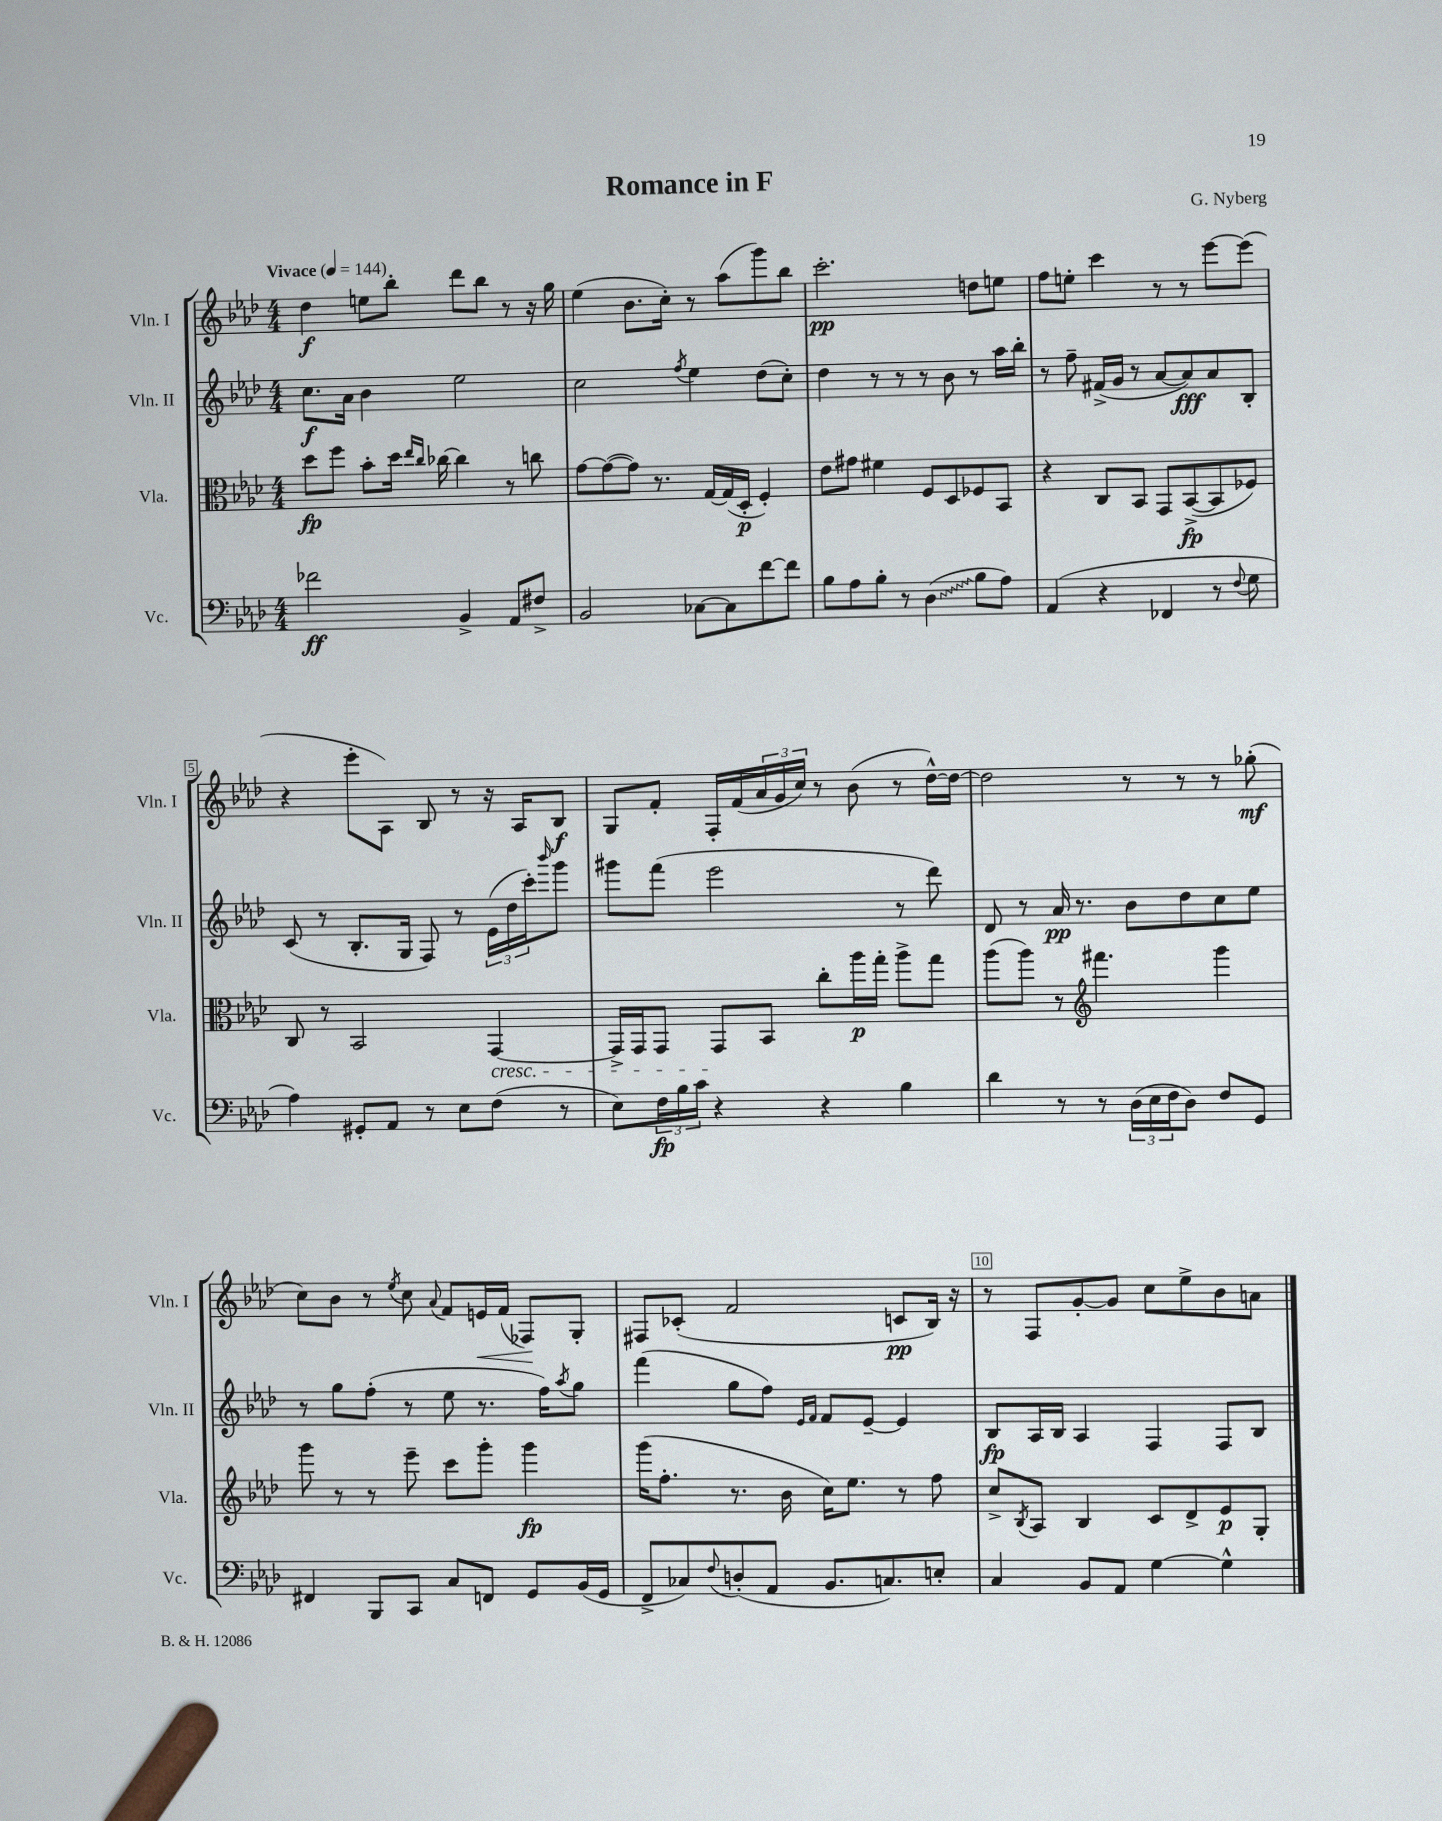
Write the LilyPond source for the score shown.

\header { title = "Romance in F" composer = "G. Nyberg" }
<<
\new StaffGroup <<
\new Staff = "s0" \with { instrumentName = "Vln. I" shortInstrumentName = "Vln. I" } {
    \clef treble \key aes \major \numericTimeSignature \time 4/4 \tempo "Vivace" 4 = 144
    des''4\f e''8 bes''8-. des'''8 bes''8 r8 r16 g''16 |
    ees''4( bes'8. c''16-.) r8 aes''8( g'''8) bes''8 |
    c'''2.-.\pp d''8 e''8 |
    f''8 e''8-. c'''4 r8 r8 ees'''8~ ees'''8( |
    r4 ees'''8-. aes8) bes8 r8 r16 aes16 bes8\f |
    g8 f'8-. f16-. f'16( \tuplet 3/2 { aes'16 g'16 c''16) } r8 bes'8( r8 des''16~-^) des''16~ |
    des''2 r8 r8 r8 ges''8-.\mf( |
    c''8) bes'8 r8 \acciaccatura { ees''8 } c''8 \appoggiatura { aes'8 } f'8 e'16\< f'16( fes8\!) g8-. |
    fis8 ces'8-.( f'2 c'8\pp bes16) r16 |
    r8 f8 g'8~-. g'8 c''8 ees''8-> bes'8 a'8 \bar "|." |
}
\new Staff = "s1" \with { instrumentName = "Vln. II" shortInstrumentName = "Vln. II" } {
    \clef treble \key aes \major \numericTimeSignature \time 4/4
    c''8.\f aes'16 bes'4 ees''2 |
    c''2 \acciaccatura { f''8 } ees''4 des''8( c''8-.) |
    des''4 r8 r8 r8 bes'8 r8 aes''16 bes''16-. |
    r8 f''8-- fis'16->( g'16 r8 aes'8~ aes'8\fff) aes'8 bes8-. |
    c'8( r8 bes8.-. g16 f8) r8 \tuplet 3/2 { ees'16( des''16 c'''16-.) } \grace { bes'''16 } g'''8 |
    gis'''8 f'''8( ees'''2 r8 des'''8) |
    des'8 r8 aes'16\pp r8. bes'8 des''8 c''8 ees''8 |
    r8 g''8 f''8-.( r8 ees''8 r8. f''16) \acciaccatura { aes''8 } g''8 |
    f'''4( g''8 f''8) \grace { ees'16 f'16 } f'8 ees'8~-- ees'4 |
    bes8\fp aes16 bes16 aes4 f4 f8 bes8 \bar "|." |
}
\new Staff = "s2" \with { instrumentName = "Vla." shortInstrumentName = "Vla." } {
    \clef alto \key aes \major \numericTimeSignature \time 4/4
    des''8\fp f''8 bes'8-. des''16 \grace { ees''16 c''16 } ces''16~ ces''4 r8 c''8 |
    g'8~ g'8~( g'8) r8. g16~ g16( des16-.\p f4-.) |
    ees'8 gis'8 fis'4 f8 des8 fes8 bes,8 |
    r4 c8 bes,8 g,8 bes,8~->\fp( bes,8 fes8) |
    c8 r8 bes,2 g,4~\cresc |
    g,16-> g,16 g,8 g,8\! bes,8 c''8-. aes''16\p g''16-. aes''8-> g''8 |
    aes''8( aes''8) r8 \clef treble fis'''4. g'''4 |
    g'''8 r8 r8 ees'''8-- c'''8 g'''8-. g'''4\fp |
    g'''16( f''8.-. r8. bes'16 c''16) ees''8. r8 f''8 |
    c''8-> \acciaccatura { bes8 } aes8 bes4 c'8 des'8-> ees'8\p g8-. \bar "|." |
}
\new Staff = "s3" \with { instrumentName = "Vc." shortInstrumentName = "Vc." } {
    \clef bass \key aes \major \numericTimeSignature \time 4/4
    fes'2\ff bes,4-> aes,8 fis8-> |
    bes,2 ces8~ ces8 f'8~ f'8 |
    bes8 aes8 bes8-. r8 \once \override Glissando.style = #'zigzag des4\glissando( bes8 aes8) |
    aes,4( r4 fes,4 r8 \appoggiatura { f8 } g8 |
    aes4) gis,8-. aes,8 r8 ees8 f8( r8 |
    ees8) \tuplet 3/2 { f16\fp bes16 c'16 } r4 r4 bes4 |
    des'4 r8 r8 \tuplet 3/2 { des16( ees16 f16 } des8) f8 g,8 |
    fis,4 bes,,8 c,8 c8 f,8 g,8 bes,16( g,16 |
    f,8-> ces8) \appoggiatura { f8 } d8-.( aes,8 bes,8. c8.) e8-. |
    c4 bes,8 aes,8 g4~ g4-^ \bar "|." |
}
>>
>>
\layout { \context { \Score \override BarNumber.break-visibility = ##(#f #t #t) barNumberVisibility = #(every-nth-bar-number-visible 5) \override BarNumber.stencil = #(make-stencil-boxer 0.1 0.3 ly:text-interface::print) } }
